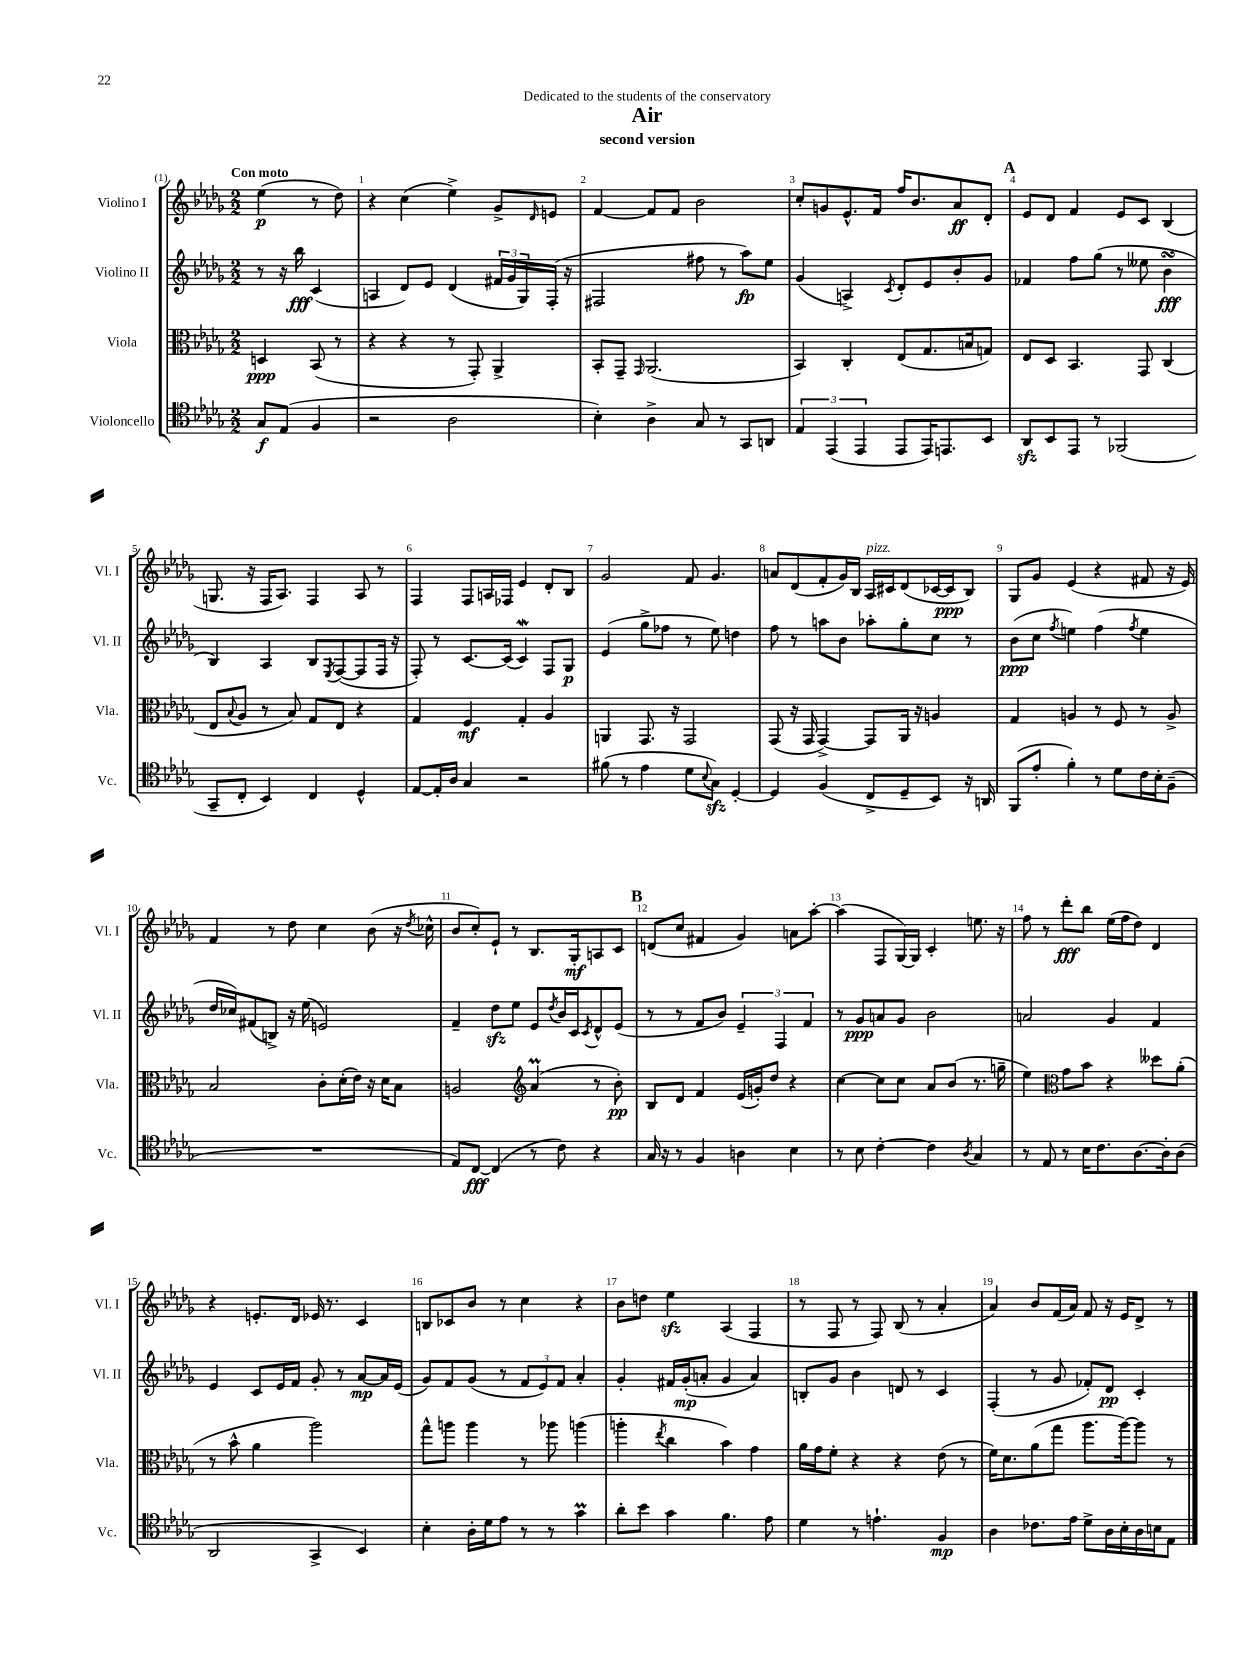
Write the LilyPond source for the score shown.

\header { title = "Air" subtitle = "second version" dedication = "Dedicated to the students of the conservatory" }
<<
\new StaffGroup <<
\new Staff = "s0" \with { instrumentName = "Violino I" shortInstrumentName = "Vl. I" } {
    \clef treble \key des \major \numericTimeSignature \time 2/2 \partial 2 \tempo "Con moto"
    ees''4\p( r8 des''8) |
    r4 c''4( ees''4->) ges'8-> \grace { des'16 } e'8 |
    f'4~ f'8 f'8 bes'2 |
    c''8-. g'8 ees'8.-^ f'16 f''16 bes'8. aes'8\ff des'8-. |
    \mark \markup { \bold "A" } ees'8 des'8 f'4 ees'8 c'8 bes4( |
    g8. r16 f16 aes8.) f4 aes8 r8 |
    f4 f8 a16 fes16 ees'4 des'8-. bes8 |
    ges'2 f'8 ges'4. |
    a'8 des'8( f'8-. ges'16) bes16 aes16^\markup { \italic "pizz." } cis'16 des'8( ces'16~ ces'16\ppp bes8) |
    ges8 ges'8 ees'4( r4 fis'8 r16 ees'16) |
    f'4 r8 des''8 c''4 bes'8( r16 \acciaccatura { des''8 } ces''16-^ |
    bes'8 c''8-.) ees'8-! r8 bes8. ges16-.\mf a8 c'8 |
    \mark \markup { \bold "B" } d'8( c''8 fis'4 ges'4) a'8 aes''8~-. |
    aes''4( f8 ges16~) ges16 c'4-. e''8. r16 |
    f''8 r8 des'''8-.\fff bes''8 ees''16( f''16 des''8) des'4 |
    r4 e'8.-. des'16 ees'16 r8. c'4 |
    b8 ces'8 bes'8 r8 c''4 r4 |
    bes'8 d''8 ees''4\sfz aes4( f4 |
    r8 f8 r8 f8) bes8( r8 aes'4-. |
    aes'4) bes'8 f'16( aes'16) f'8 r16 ees'16 des'8-> r8 \bar "|." |
}
\new Staff = "s1" \with { instrumentName = "Violino II" shortInstrumentName = "Vl. II" } {
    \clef treble \key des \major \numericTimeSignature \time 2/2 \partial 2
    r8 r16 bes''16\fff c'4( |
    a4 des'8) ees'8 des'4( \tuplet 3/2 { fis'16 ges'16 ges16) } f16-.( r16 |
    fis2 fis''8 r8 aes''8\fp) ees''8 |
    ges'4( a4->) \acciaccatura { c'8 } des'8-. ees'8 bes'8-. ges'8 |
    \mark \markup { \bold "A" } fes'4 f''8 ges''8( r8 eeses''8 bes'4\turn\fff |
    bes4) aes4 bes8 \acciaccatura { ees8 } f8~( f8 f16 r16 |
    f8-.) r8 c'8.~ c'16( c'4\mordent) f8 ges8\p |
    ees'4( ges''8-> fes''8 r8 ees''8) d''4 |
    f''8 r8 a''8 bes'8 aes''8-. ges''8-. c''8 r8 |
    bes'8\ppp( c''8 \acciaccatura { f''8 } e''4) f''4( \acciaccatura { f''8 } e''4 |
    des''16 ces''16) fis'8( b8->) r16 ees''16( e'2) |
    f'4-- des''8\sfz ees''8 ees'8 \acciaccatura { des''8 } bes'16 c'16 \acciaccatura { c'8 } des'8-^ ees'8( |
    \mark \markup { \bold "B" } r8 r8 f'8 bes'8) \tuplet 3/2 { ees'4-- f4 f'4 } |
    r8 ges'8\ppp a'8 ges'8 bes'2 |
    a'2 ges'4 f'4 |
    ees'4 c'8 ees'16 f'16 ges'8-. r8 aes'8~\mp aes'16 ees'16( |
    ges'8) f'8 ges'8( r8 \tuplet 3/2 { f'8 ees'8) f'8 } aes'4-. |
    ges'4-. fis'16 ges'16-.\mp( a'8-. ges'4 a'4) |
    b8-. ges'8 bes'4 d'8 r8 c'4 |
    f4-.( r8 ges'8 fes'8-.) des'8\pp c'4-. \bar "|." |
}
\new Staff = "s2" \with { instrumentName = "Viola" shortInstrumentName = "Vla." } {
    \clef alto \key des \major \numericTimeSignature \time 2/2 \partial 2
    d4\ppp bes,8( r8 |
    r4 r4 r8 ges,8-.) aes,4-> |
    bes,8-. ges,8-- \grace { ges,16 } aes,2.( |
    bes,4) c4-. ees8( ges8. b16 g8) |
    \mark \markup { \bold "A" } ees8 des8 bes,4. ges,8 c4( |
    ees8 \appoggiatura { bes8 } aes8 r8 bes8) ges8 ees8 r4 |
    ges4 f4\mf ges4-. aes4 |
    a,4 ges,8. r16 ges,2 |
    ges,8( r16 ges,16 ges,4~->) ges,8 aes,16 r16 a4 |
    ges4 a4 r8 f8 r8 a8-> |
    bes2 c'8-. des'16-.( ees'16) r16 des'16 bes8 |
    a2 \clef treble aes'4\prall( r8 bes'8-.\pp) |
    \mark \markup { \bold "B" } bes8 des'8 f'4 ees'16( g'16-.) des''8 r4 |
    c''4~ c''8 c''8 aes'8 bes'8( r8. g''16-- |
    ees''4) \clef alto ges'8 bes'8 r4 deses''8 aes'8-.( |
    r8 bes'8-^ aes'4 aes''2) |
    ges''8-^ a''8 a''4 r8 aes''8 a''4( |
    a''4-. \acciaccatura { ees''8 } c''4 bes'4) ges'4 |
    aes'16 ges'16 f'8-. r4 r4 ees'8( r8 |
    f'16) des'8. aes'8( ges''8 aes''8. aes''16~) aes''8 r8 \bar "|." |
}
\new Staff = "s3" \with { instrumentName = "Violoncello" shortInstrumentName = "Vc." } {
    \clef tenor \key des \major \numericTimeSignature \time 2/2 \partial 2
    ges8\f ees8( f4 |
    r2 aes2 |
    bes4-.) aes4-> ges8 r8 ges,8 a,8 |
    \tuplet 3/2 { ees4 ees,4( ees,4 } ees,8 ees,16) e,8. bes,8 |
    \mark \markup { \bold "A" } aes,8\sfz bes,8 ees,8 r8 fes,2( |
    ges,8-- c8-. bes,4) c4 des4-^ |
    ees8~ ees16-. aes16 ges4 r2 |
    fis'8( r8 ees'4 des'8 \appoggiatura { bes8 } ges8\sfz) des4~-. |
    des4 f4( c8-> des8-- bes,8) r16 a,16 |
    f,8( ees'8-. f'4-.) r8 des'8 c'16 bes16-. f8--( |
    R1 |
    ees8) c8~\fff c4( r8 c'8) r4 |
    \mark \markup { \bold "B" } ges16 r16 r8 f4 a4 bes4 |
    r8 bes8 c'4~-. c'4 \acciaccatura { aes8 } ges4 |
    r8 ees8 r8 bes16 c'8. aes8.~ aes16-. aes8( |
    aes,2 ges,4-> bes,4) |
    bes4-. aes16-. des'16 ees'8 r8 r8 ges'4\prall |
    aes'8-. bes'8 ges'4 f'4. ees'8 |
    des'4 r8 e'4.-! f4\mp |
    aes4 ces'8. ees'16 des'8-> aes16 bes16-. aes16 b16 ees8 \bar "|." |
}
>>
>>
\layout { \context { \Score \override BarNumber.break-visibility = ##(#f #t #t) barNumberVisibility = #all-bar-numbers-visible } }
